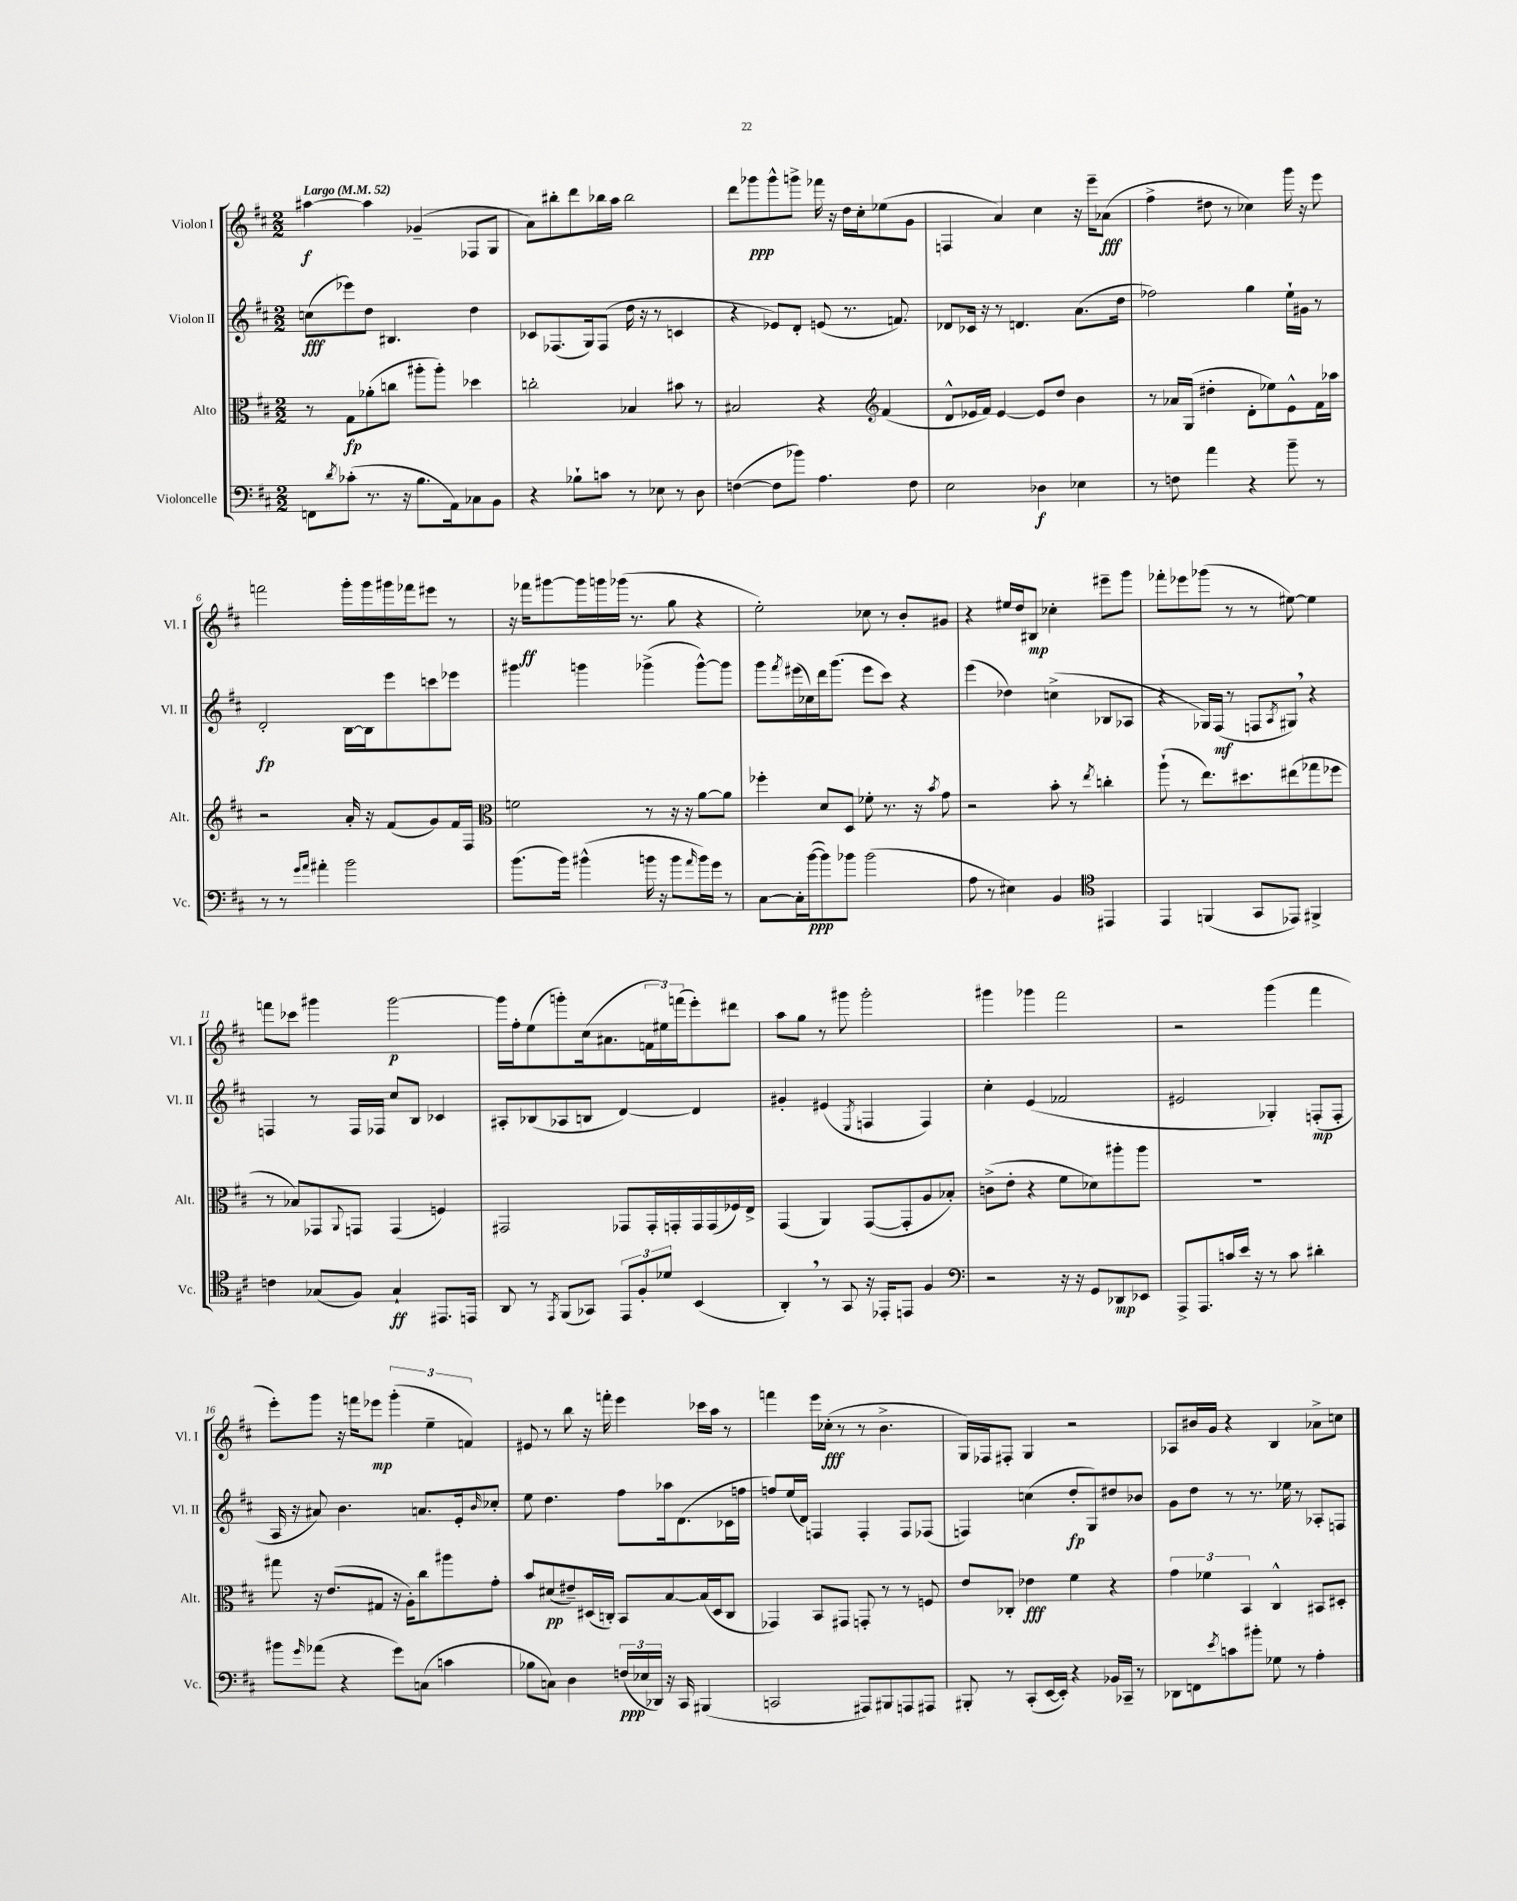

**kern	**kern	**kern	**kern
*staff4	*staff3	*staff2	*staff1
*clefF4	*clefC3	*clefG2	*clefG2
*k[f#c#]	*k[f#c#]	*k[f#c#]	*k[f#c#]
*M2/2	*M2/2	*M2/2	*M2/2
*MM52	*MM52	*MM52	*MM52
8FF	8r	(8cc	[4aa#
8qd	.	.	.
(8c-'	8G	8eee-)	.
8.r	(8a-'	8dd	4aa#]
.	8cc	4.B#	.
16r	.	.	.
8.B	8aa#'	.	(4g-~
.	8aa#')	.	.
16AA)	.	.	.
8C-	4dd-	4dd	8F-
8BB	.	.	8G
=	=	=	=
4r	2cc'	8c-	8a)
.	.	(8.F-	8bb#'
8B-`	.	.	8ddd
.	.	16G)	.
8c	.	(8F-	16bb-
.	.	.	16aa
8r	4B-	16dd	2bb-
.	.	16r	.
8E-	.	8r	.
8r	8b#	4c	.
8D	8r	.	.
=	=	=	=
([4F	2B#	4r	8ddd
.	.	.	8ggg-
8F]	.	8e-)	8ggg-^^
8b-)	.	8d'	8ggg^
4.A	4r	(8e	16fff-
.	.	.	16r
.	.	8.r	16dd
.	.	.	16cc#'
*	*clefG2	*	*
.	(4f#	.	(8ee-
.	.	8.f)	.
8F	.	.	8g
=	=	=	=
2E	8d^^	8d-	4F
.	16e-	16c-	.
.	16f#)	16r	.
.	[4e-	8r	4a)
.	.	4.d	.
4D-	8e-]	.	4cc#
.	8dd	.	.
4E-	4b	(8.a	16r
.	.	.	16eee~
.	.	.	(8a-
.	.	16dd	.
=	=	=	=
8r	8r	2ff-)	4ff#^
8F	16a-	.	.
.	(16G	.	.
4a	4dd#'	.	8dd#
.	.	.	8r
4r	8d'	4gg	4cc-)
.	8ee-)	.	.
8b~	8e^^	16ee`	16ggg
.	.	16g#	16r
8r	16f#	8r	8eee
.	16aa-	.	.
=	=	=	=
8r	2r	2d'	2fff
8r	.	.	.
16qqg	.	.	.
16qqa	.	.	.
4a#'	.	.	.
2b	16a'	[16B	16ggg'
.	16r	16B]	16ggg
.	(8f#	8eee	16ggg#
.	.	.	16fff-
.	8g)	8ccc	8eee#
.	16f#	8eee-	8r
.	16F#	.	.
=	=	=	=
*	*clefC3	*	*
(8.b	2f	4ggg#	16r
.	.	.	16fff-
.	.	.	[8ggg#
16b)	.	.	.
(4b#^^	.	4ggg	16ggg#]
.	.	.	16ggg
.	.	.	(16ggg-
.	.	.	8.r
16b	8r	(4ggg-^	.
16r	.	.	.
8b	16r	.	8gg
.	16r	.	.
16qqa	.	.	.
16b)	[8a	[8ggg-^^)	4r
16g	.	.	.
8r	8a]	8ggg-]	.
=	=	=	=
[8C#	4ff-'	8ggg	2ee')
.	.	8qfff#	.
16C#']	.	(16eee#	.
([16b	.	16cc-)	.
8b])	8d	16ddd	.
.	.	(8.ggg	.
8b-	8D	.	.
(2b-	8f-'	8eee#	8cc-
.	8.r	8ccc#)	8r
.	.	4r	8b'
.	16r	.	.
.	8qb	.	.
.	8g	.	8g#
=	=	=	=
8A	2r	(4eee	4r
8r	.	.	.
4E#)	.	4dd-)	16ee#
.	.	.	16dd
.	.	.	8B#
4BB	8b'	(4cc^	4cc-'
.	8r	.	.
*clefC4	*	*	*
.	8qee	.	.
4EE#	4cc'	8B-	8eee#~
.	.	8A-	8ggg
=	=	=	=
4EE	(8aa`	4r	8fff-'
.	8r	.	8eee-
(4FF	8.ee)	16G-)	(8ggg-
.	.	(16F#	.
.	.	8r	8r
.	8.dd#	.	.
8GG	.	8F	8r
.	.	8qA	.
8EE-)	(8ee#	8G#)	[8ee#)
4FF#^	8gg-	4r	4ee#]
.	8ff-	.	.
=	=	=	=
4c	8r	4F	8fff
.	8B-)	.	8ccc-
(8G-	8GG-	8r	4ggg#
.	8qqAA	.	.
8F#)	8GG	16F	.
.	.	16F-	.
4G-`	(4GG	8cc#	[2ggg#
.	.	8B	.
8.EE#	4F)	4c-	.
16EE	.	.	.
=	=	=	=
8AA	2GG#	8A#'	16ggg#]
.	.	.	16ff#'
8r	.	(8B-	(8ee
8qEE	.	.	.
(8FF#	.	8A-	8ggg')
8GG-)	.	8B	(16cc#
.	.	.	8.a#
12EE	8GG-	[4d)	.
12F#'	.	.	.
.	16GG-'	.	24f
12d-	.	.	24ee#)
.	16GG'	.	.
.	.	.	(24fff
(4BB	16GG	4d]	8eee')
.	(16GG	.	.
.	16F-)	.	8ddd#
.	16E^	.	.
=	=	=	=
4AA')	(4GG	4g#'	8aa
.	.	.	8gg
8r	4AA)	(4e#	8r
8GG	.	.	8ggg#
.	.	8qE	.
16r	([8GG	4F	2ggg#'
16EE-'	.	.	.
8EE	8GG']	.	.
4F#	8A	4F)	.
.	8B-')	.	.
=	=	=	=
*clefF4	*	*	*
2r	(8c^	4cc#'	4ggg#
.	8e'	.	.
.	4r	(4e	4ggg-
16r	8f#	2f-	2fff#
16r	.	.	.
8GG	8d-)	.	.
8DD-	8aa#'	.	.
8EE-	8aa#	.	.
=	=	=	=
8AAA^	1r	2e#	2r
8.AAA	.	.	.
16c	.	.	.
16e	.	.	.
16r	.	.	.
8r	.	4G-')	(4ggg
8c	.	.	.
4d#'	.	(8F'	4fff#
.	.	8F'	.
=	=	=	=
8b#	8gg#	16A	8eee')
.	.	16r	.
16qqg	.	.	.
(8a-	16r	8a#)	8ggg
.	(8.e	.	.
4r	.	4.b	16r
.	.	.	16fff
.	8G#	.	8eee-
8g)	16r	.	(6ggg'
.	16A')	.	.
(8C	8cc#	8.a	.
.	.	.	6ee~
4c	8aa#	.	.
.	.	16e'	.
.	.	.	6f)
.	.	16qqb	.
.	8g'	8cc-'	.
=	=	=	=
8B-	8b	8ee	8e#
8C)	(8d#	4.dd	8r
4D	8e#~)	.	8bb
.	(16D#	.	16r
.	16C')	.	16fff'
(24F	8BB	8ff#	4eee
24E-	.	.	.
24DD-)	.	.	.
16r	[8B	16aa-	.
16CC#	.	(8.d	.
(4BBB#	(16B]	.	16ccc-
.	16D#	.	16aa
.	8C	16c-	8r
.	.	16ff	.
=	=	=	=
2CC	4GG-)	8ff)	4fff
.	.	(16ee	.
.	.	16d)	.
.	8BB	4F	16eee
.	.	.	(16cc-'
.	8GG#	.	8r
8AAA#)	8GG'	4F'	8r
8BBB#	8r	.	4.b^
8AAA	8r	8F	.
8AAA#	8F	(8F-	.
=	=	=	=
8BBB#'	8e	4F)	16G)
.	.	.	16F-
8r	8C-'	.	8F#'
(8CC#'	4e-	(4cc	4G
[16EE	.	.	.
16EE'])	.	.	.
4r	4f#	8dd'	2r
.	.	8G)	.
16BB-	4r	8dd#	.
16CC-~	.	.	.
8r	.	8b-	.
=	=	=	=
8DD-	6g	8g	8A-
8FF	.	8dd	16b#
.	6f-	.	.
.	.	.	16g
8qe	.	.	.
8c	.	8r	4r
.	6BB	.	.
8b#'	.	8.r	.
8G-	4C#^^	.	4B
.	.	16ee-	.
8r	.	8r	.
4A'	8BB#	8A-'	8a-^
.	8D#'	8F	8cc
==	==	==	==
*-	*-	*-	*-
